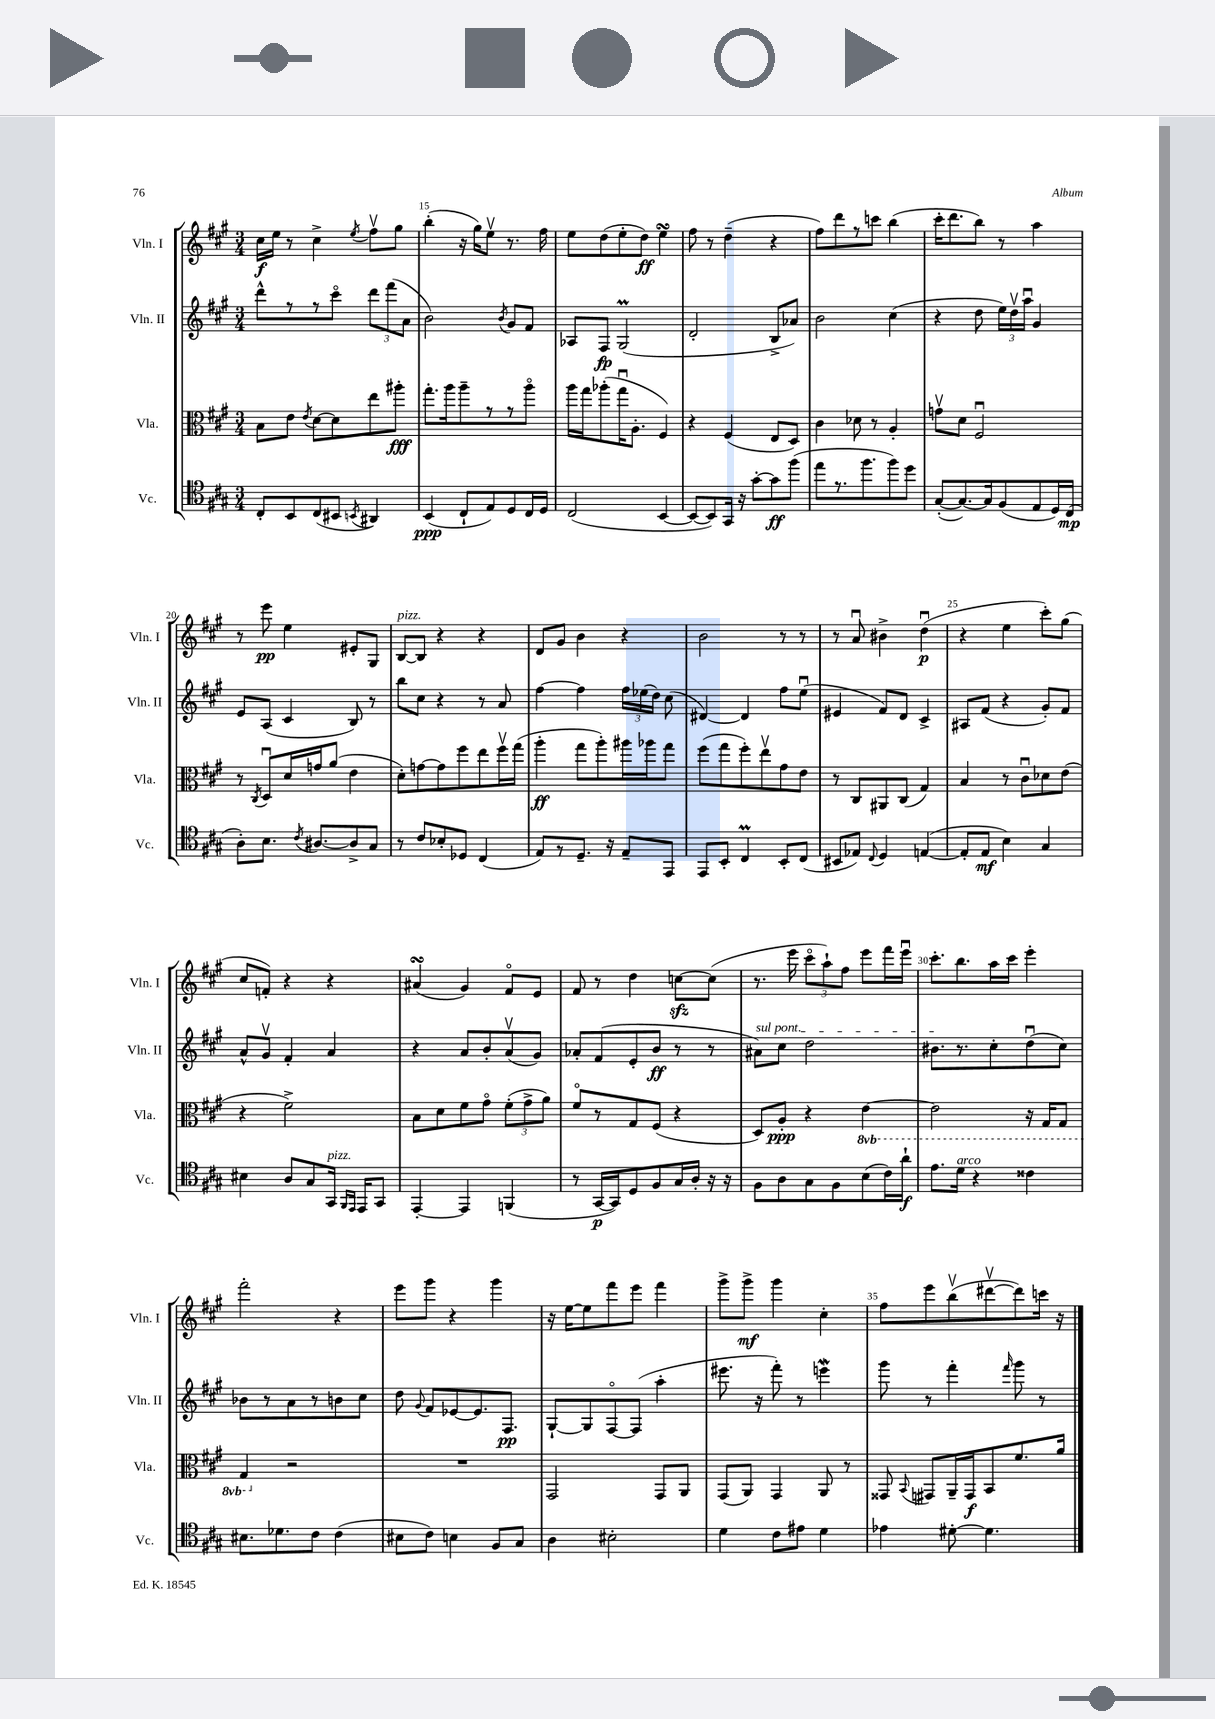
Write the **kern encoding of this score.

**kern	**dynam	**kern	**dynam	**kern	**dynam	**kern	**dynam
*part4	*part4	*part3	*part3	*part2	*part2	*part1	*part1
*staff4	*staff4	*staff3	*staff3	*staff2	*staff2	*staff1	*staff1
*I"Vc.	*	*I"Vla.	*	*I"Vln. II	*	*I"Vln. I	*
*I'Vc.	*	*I'Vla.	*	*I'Vln. II	*	*I'Vln. I	*
*clefC4	*	*clefC3	*	*clefG2	*	*clefG2	*
*k[f#c#g#]	*	*k[f#c#g#]	*	*k[f#c#g#]	*	*k[f#c#g#]	*
*M3/4	*	*M3/4	*	*M3/4	*	*M3/4	*
=14	=14	=14	=14	=14	=14	=14	=14
8C#'/L	.	8B\L	.	8ddd^^\L	.	16cc#\LL	f
.	.	.	.	.	.	16ee\JJ	.
8BB/	.	8e\J	.	8r	.	8r	.
.	.	8qe/	.	.	.	.	.
(8C#/	.	[8d\L	.	8r	.	4cc#^\	.
8BB#X/J	.	8d\]	.	8ccc#\J	.	.	.
8qBBn/	.	.	.	.	.	8qee/	.
4AA#X/)	.	8ee\	.	12ddd\L	.	8ff#v\L	.
.	.	.	.	(12fff#\	.	.	.
.	.	8aa#X'\J	fff	.	.	8gg#\J	.
.	.	.	.	12a\J	.	.	.
=15	=15	=15	=15	=15	=15	=15	=15
(4BB/	ppp	8.gg#'\L	.	2b\)	.	(4bb'\	.
.	.	16aa\k	.	.	.	.	.
8C#`/L	.	8aa~\	.	.	.	16r	.
.	.	.	.	.	.	16gg#\KL)	.
8E/)	.	8r	.	.	.	8eev\J	.
.	.	.	.	8qb/	.	.	.
8D/	.	8r	.	8g#/L	.	8.r	.
16C#/L	.	8aa\J	.	8f#/J	.	.	.
16D/JJ	.	.	.	.	.	16ff#\	.
=16	=16	=16	=16	=16	=16	=16	=16
(2C#/	.	16aa\LL	.	8A-X/L	.	8ee\L	.
.	.	16gg#\J	.	.	.	.	.
.	.	(8aa-X'\	.	8F#/J	fp	(8dd\	.
.	.	16gg#u\K	.	(2G#m/	.	8ee'\	.
.	.	8.A'\J	.	.	.	.	.
.	.	.	.	.	.	8dd\J)	ff
[4BB/	.	4F#/)	.	.	.	4eesSSS\	.
=17	=17	=17	=17	=17	=17	=17	=17
8BB/L_	.	4r	.	2d'/	.	8ff#\	.
8BB/])	.	.	.	.	.	8r	.
16GG#/Jk	.	(4F#/	.	.	.	(4dd~\	.
16r	.	.	.	.	.	.	.
[8g#'\L	.	.	.	.	.	.	.
8g#\]	ff	8E/L	.	8B^/L	.	4r	.
(8ff#\J	.	8D/J)	.	8a-X/J)	.	.	.
=18	=18	=18	=18	=18	=18	=18	=18
8ee\L	.	4c#\	.	2b\	.	8ff#\L)	.
8.r	.	.	.	.	.	8ddd\	.
.	.	8d-X\	.	.	.	8r	.
8.ff#\	.	.	.	.	.	.	.
.	.	8r	.	.	.	8cccn\J	.
8ff#\)	.	4A'/	.	(4cc#\	.	(4bb\	.
8dd\J	.	.	.	.	.	.	.
=19	=19	=19	=19	=19	=19	=19	=19
([8G#'/L	.	8gnv\L	.	4r	.	16ccc#'\KL	.
.	.	.	.	.	.	8.ddd\	.
8.G#/_)	.	8d\J	.	.	.	.	.
.	.	2F#u/	.	8dd\	.	8bb\J)	.
16G#/k]	.	.	.	.	.	.	.
(8F#/	.	.	.	24ee\LL)	.	8r	.
.	.	.	.	24ddv\	.	.	.
.	.	.	.	24aau\JJ	.	.	.
8E/	.	.	.	4g#/	.	4aa\	.
16D/L)	.	.	.	.	.	.	.
(16C#/JJ	mp	.	.	.	.	.	.
!!LO:LB:g=z
=20	=20	=20	=20	=20	=20	=20	=20
8A'\L)	.	8r	.	8e/L	.	8r	.
.	.	8qC#/	.	.	.	.	.
8.B\J	.	8Du/L	.	(8A/J	.	8eee\	pp
.	.	16d/L	.	4c#/	.	4ee\	.
8qc#/	.	.	.	.	.	.	.
[8.A#X/L	.	16gn/J	.	.	.	.	.
.	.	(8a/J	.	.	.	.	.
8A#^/]	.	4e\	.	8B/)	.	8e#X'/L	.
8G#/J	.	.	.	8r	.	8G#/J	.
=21	=21	=21	=21	=21	=21	=21	=21
!	!	!	!	!	!	!LO:TX:a:i:t=pizz.	!
8r	.	8d'\L)	.	8bb\L	.	[8B/L	.
8c#/L	.	[8gn\	.	8cc#\J	.	8B/J]	.
8B-X'/	.	8g\]	.	4r	.	4r	.
8D-X/J	.	8ff#\	.	.	.	.	.
(4C#/	.	8ee\	.	8r	.	4r	.
.	.	16ff#v\L	.	8a/	.	.	.
.	.	(16gg#\JJ	.	.	.	.	.
=22	=22	=22	=22	=22	=22	=22	=22
8E/L)	.	4aa'\	ff	[4ff#\	.	8d/L	.
8r	.	.	.	.	.	8g#/J	.
8.D~/J	.	8gg#\L	.	4ff#\]	.	4b\	.
.	.	8aa'\)	.	.	.	.	.
16r	.	.	.	.	.	.	.
8E~/L	.	16aa#X\L	.	24ff#\LL	.	4r	.
.	.	.	.	(24ee-X\	.	.	.
.	.	16aa-X\J	.	.	.	.	.
.	.	.	.	24dd\JJ)	.	.	.
8EE/J	.	8gg#\J	.	(8cc#\	.	.	.
=23	=23	=23	=23	=23	=23	=23	=23
8EE/L	.	(8ff#\L	.	[4d#X/)	.	2b\	.
8BB'/J	.	8gg#\	.	.	.	.	.
4C#m/	.	8ff#'\)	.	4d#/]	.	.	.
.	.	8eev\	.	.	.	.	.
8BB'/L	.	8g#\	.	8ff#\L	.	8r	.
(8C#/J	.	8e\J	.	(8eeu\J	.	8r	.
=24	=24	=24	=24	=24	=24	=24	=24
8BB#X/L	.	8r	.	4e#X/	.	8r	.
8E-X/J)	.	8C#/L	.	.	.	8au/	.
8qqC#/	.	.	.	.	.	.	.
4D/	.	8AA#X/	.	8f#/L)	.	4b#X^\	.
.	.	(8C#/J	.	8d/J	.	.	.
([4En/	.	4G#/)	.	4c#^/	.	(4ddu\	p
=25	=25	=25	=25	=25	=25	=25	=25
8E'/L]	.	4B/	.	8A#X/L	.	4r	.
8E/J	mf	.	.	(8f#/J	.	.	.
4B\)	.	8r	.	4r	.	4ee\	.
.	.	8c#u\L	.	.	.	.	.
4G#/	.	8d-X\	.	8g#'/L)	.	8ccc#'\L)	.
.	.	(8e\J	.	8f#/J	.	(8gg#\J	.
!!LO:LB:g=z
=26	=26	=26	=26	=26	=26	=26	=26
4B#X\	.	4r	.	8a^^/L	.	8cc#/L	.
.	.	.	.	8g#v/J	.	8fn'/J)	.
8A/L	.	2f#^\)	.	4f#'/	.	4r	.
8G#/	.	.	.	.	.	.	.
!LO:TX:a:i:t=pizz.	!	!	!	!	!	!	!
16GG#/Jk	.	.	.	4a/	.	4r	.
16qqFF#/LL	.	.	.	.	.	.	.
16qqEE/JJ	.	.	.	.	.	.	.
16EE/KL	.	.	.	.	.	.	.
8GG#/J	.	.	.	.	.	.	.
=27	=27	=27	=27	=27	=27	=27	=27
[4EE'/	.	8B\L	.	4r	.	(4a#XsSsS/	.
.	.	8d\	.	.	.	.	.
4EE/]	.	8f#\	.	8a/L	.	4g#/)	.
.	.	8g#\J	.	8b'/	.	.	.
(4FFn/	.	(12f#'\L	.	(8av/	.	8f#/L	.
.	.	12g#^\	.	.	.	.	.
.	.	.	.	8g#/J)	.	8e/J	.
.	.	12a\J)	.	.	.	.	.
=28	=28	=28	=28	=28	=28	=28	=28
8r	.	8f#/L	.	8a-X'/L	.	8f#/	.
[16GG#/LL	p	8r	.	(8f#/	.	8r	.
16GG#/J])	.	.	.	.	.	.	.
8D/	.	8G#/	.	8e'/	.	4dd\	.
8F#/	.	(8F#/J	.	8b/J	ff	.	.
16G#/L	.	4r	.	8r	.	[8ccnzz\L	.
16A'/JJ	.	.	.	.	.	.	.
16r	.	.	.	8r	.	(8cc\J]	.
16r	.	.	.	.	.	.	.
=29	=29	=29	=29	=29	=29	=29	=29
!	!	!	!	!LO:TX:a:i:t=sul pont.	!	!	!
8F#\L	.	8D/L)	.	8a#X\L)	.	8.r	.
8A\	.	8A'/J	ppp	8cc#\J	.	.	.
.	.	.	.	.	.	16eee\	.
8G#\	.	4r	.	2dd\	.	12ccc#\L	.
.	.	.	.	.	.	12aa`\)	.
8F#\	.	.	.	.	.	.	.
.	.	.	.	.	.	12ff#\J	.
*	*	*8ba	*	*	*	*	*
(8B\	.	[4E\	.	.	.	8eee\L	.
16c#\L)	.	.	.	.	.	16fff#\L	.
16a`\JJ	f	.	.	.	.	16eeeu\JJ	.
=30	=30	=30	=30	=30	=30	=30	=30
8.e\L	.	2E\]	.	8.b#X\L	.	8.ccc#'\L	.
!LO:TX:a:i:t=arco	!	!	!	!	!	!	!
16d\Jk	.	.	.	8.r	.	8.bb\	.
4r	.	.	.	.	.	.	.
.	.	.	.	8cc#'\	.	16aa\L	.
.	.	.	.	.	.	16ccc#\JJ	.
4c##X\	.	16r	.	(8ddu\	.	4eee'\	.
.	.	16GG#/KL	.	.	.	.	.
.	.	8GG#/J	.	8cc#\J)	.	.	.
!!LO:LB:g=z
=31	=31	=31	=31	=31	=31	=31	=31
8.B#X\L	.	4GG#/	.	8b-X\L	.	2fff#'\	.
.	.	.	.	8r	.	.	.
8.d-X\	.	.	.	.	.	.	.
*	*	*X8ba	*	*	*	*	*
.	.	2r	.	8a\	.	.	.
8c#\J	.	.	.	8r	.	.	.
(4c#\	.	.	.	8bn\	.	4r	.
.	.	.	.	8cc#\J	.	.	.
=32	=32	=32	=32	=32	=32	=32	=32
8B#X\L	.	2.r	.	8dd\	.	8eee\L	.
.	.	.	.	8qqg#/	.	.	.
8c#\J)	.	.	.	8f#/L	.	8ggg#\J	.
4Bn\	.	.	.	[8e-X/	.	4r	.
.	.	.	.	8.e-/]	.	.	.
8F#/L	.	.	.	.	.	4ggg#\	.
.	.	.	.	8.F#/J	pp	.	.
8G#/J	.	.	.	.	.	.	.
=33	=33	=33	=33	=33	=33	=33	=33
4A\	.	2GG#/	.	[8G#`/L	.	16r	.
.	.	.	.	.	.	[16ee\KL	.
.	.	.	.	8G#/]	.	8ee\]	.
2B#X'\	.	.	.	[8F#/	.	8fff#\	.
.	.	.	.	(8F#/J]	.	8eee\J	.
.	.	8GG#/L	.	4aa'\	.	4fff#\	.
.	.	8AA/J	.	.	.	.	.
=34	=34	=34	=34	=34	=34	=34	=34
4d\	.	(8GG#/L	.	8.eee#X\	.	8ggg#^\L	.
.	.	8AA/J)	.	.	.	8ggg#^\J	mf
.	.	.	.	16r	.	.	.
8c#\L	.	4GG#/	.	8fff#'\)	.	4ggg#\	.
8e#X\J	.	.	.	8r	.	.	.
4d\	.	8AA/	.	4eeenW\	.	4cc#'\	.
.	.	8r	.	.	.	.	.
=35	=35	=35	=35	=35	=35	=35	=35
4e-X\	.	8GG##X/	.	8ggg#\	.	8ff#\L	.
.	.	8qqBB/	.	.	.	.	.
.	.	8GG#X/L	.	8r	.	8eee\	.
[8d#X'\	.	16AA~/L	.	4fff#'\	.	(8bbv\	.
.	.	16GG#/J	f	.	.	.	.
4.d#\]	.	8BB/	.	.	.	[8ddd#Xv\	.
.	.	.	.	16qqfff#/	.	.	.
.	.	8.f#/	.	8ggg#\	.	8ddd#\])	.
.	.	.	.	8r	.	16cccn\Jk	.
.	.	16a/Jk	.	.	.	16r	.
==	==	==	==	==	==	==	==
*-	*-	*-	*-	*-	*-	*-	*-
